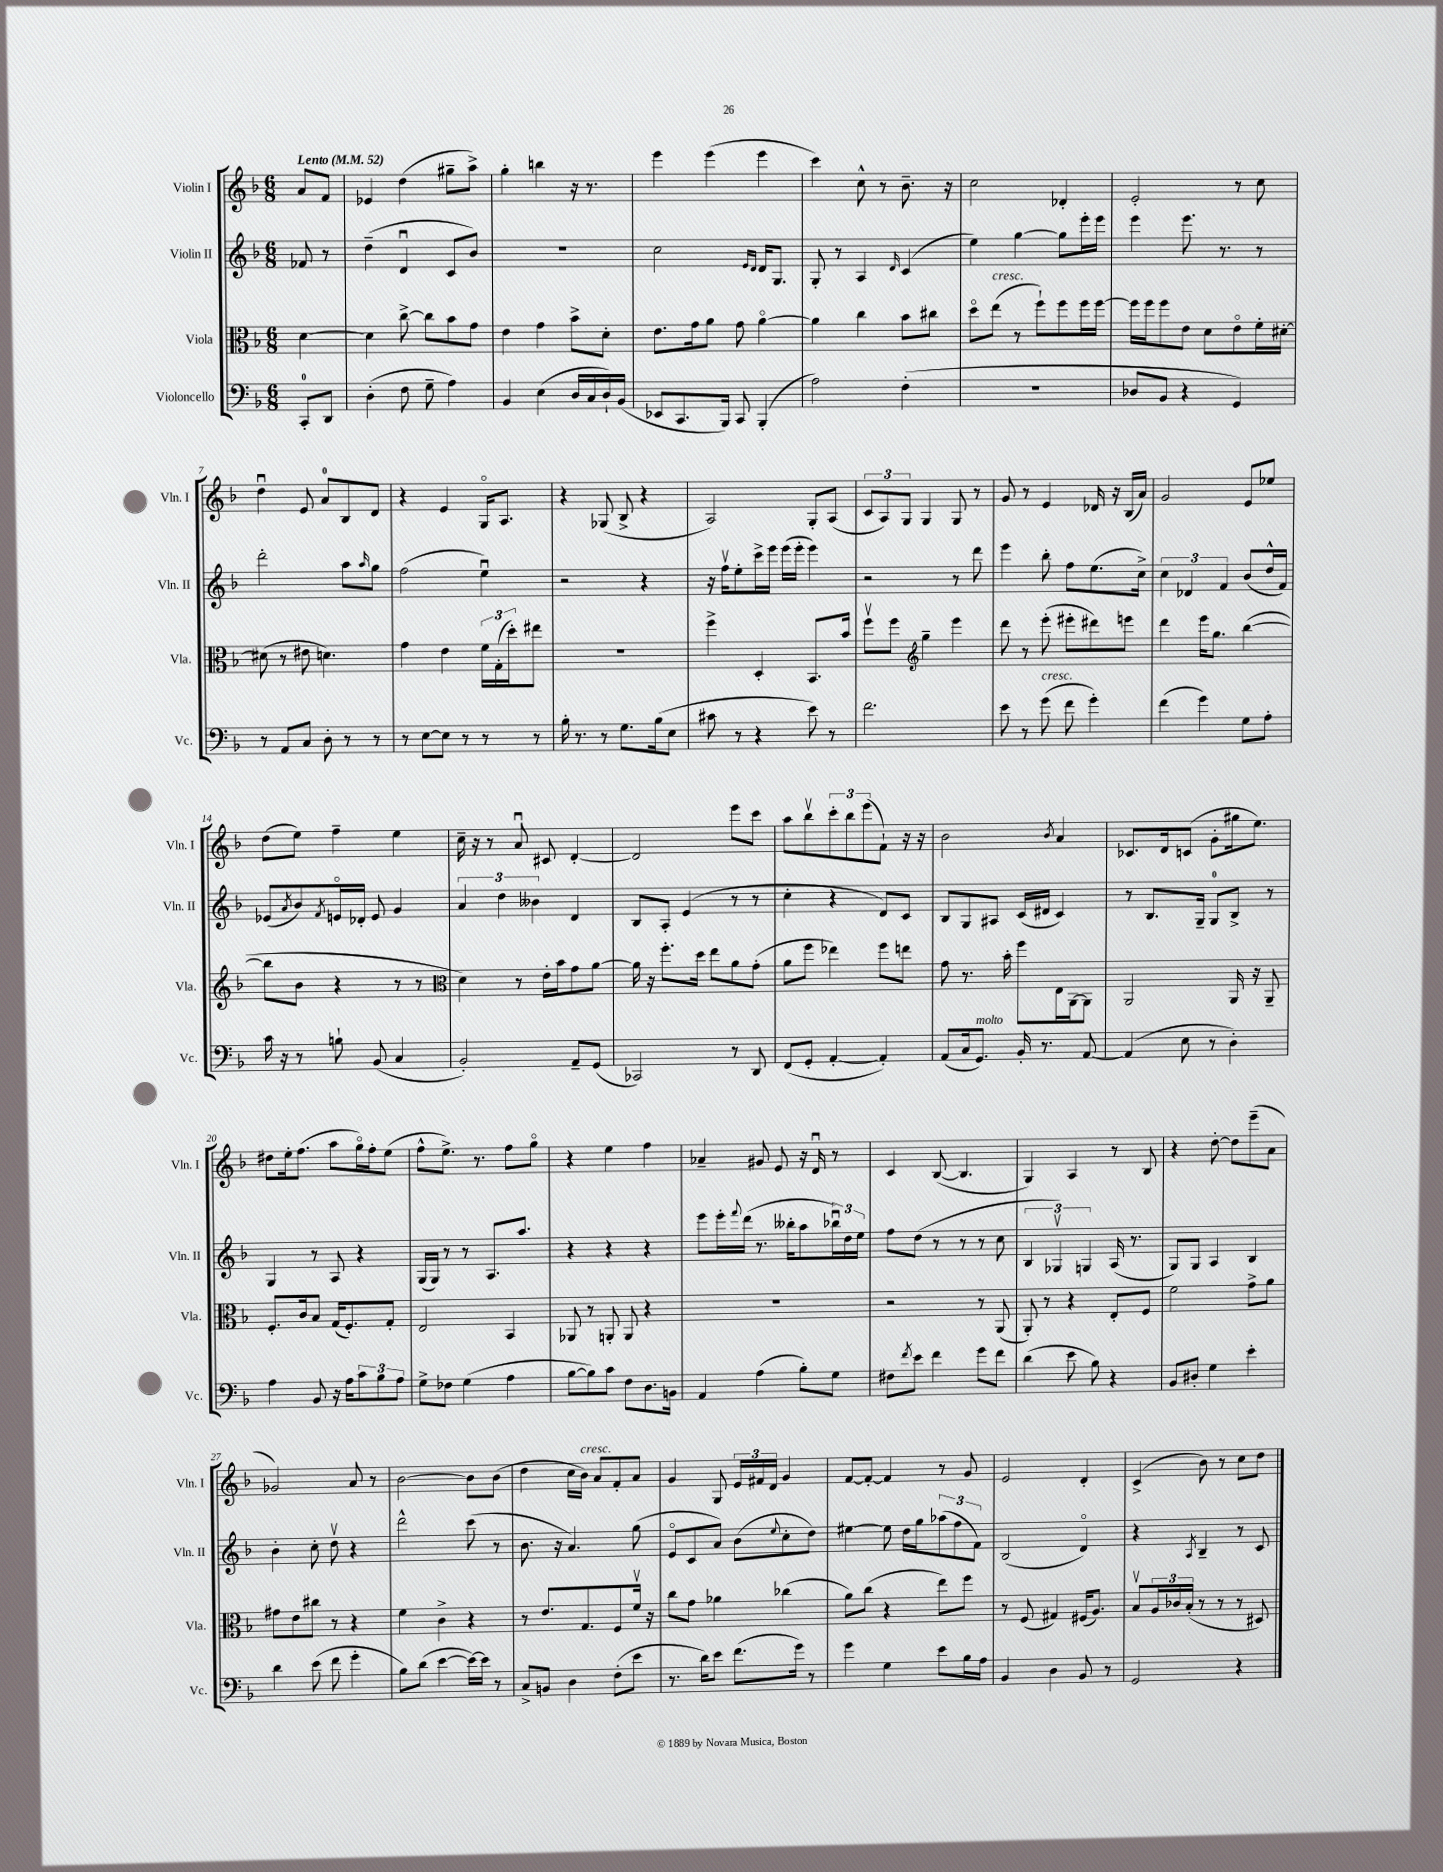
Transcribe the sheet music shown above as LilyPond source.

<<
\new StaffGroup <<
\new Staff = "s0" \with { instrumentName = "Violin I" shortInstrumentName = "Vln. I" } {
    \clef treble \key f \major \numericTimeSignature \time 6/8 \partial 4 \tempo "Lento" 4 = 52
    a'8 f'8 |
    ees'4 d''4( gis''8-- a''8->) |
    g''4-. b''4 r16 r8. |
    e'''4 e'''4( e'''4 |
    c'''4) c''8-^ r8 bes'8.-- r16 |
    c''2 des'4-. |
    e'2-. r8 c''8 |
    d''4\downbow e'8 a'8-0 bes8 d'8 |
    r4 e'4 g16\flageolet a8. |
    r4 ges8( bes8-> r4 |
    a2) g8-. a8( |
    \tuplet 3/2 { c'8 a8) g8 } g4 g8 r8 |
    g'8 r8 e'4 des'16 r16 bes16( a'16) |
    g'2 e'8 ees''8 |
    d''8( e''8) f''4-- e''4 |
    c''16-- r16 r8 a'8\downbow cis'8 d'4~-. |
    d'2 e'''8 c'''8 |
    a''8 bes''8\upbow \tuplet 3/2 { c'''8-. bes''8 e'''8( } f'8-!) r16 r16 |
    bes'2 \acciaccatura { bes'8 } a'4 |
    ces'8. d'16 c'8( g'8-. gis''16 e''8.) |
    dis''8 e''16-. f''8.( a''8 g''16\flageolet) f''16-. e''8( |
    f''8-^ e''8.->) r8. f''8 g''8\flageolet |
    r4 e''4 f''4 |
    aes'4-- gis'8 e'8 r16 d'16\downbow r8 |
    c'4 bes8~( bes4. |
    g4) a4 r8 bes8 |
    r4 d''8~-. d''8 e'''8--( a'8 |
    ges'2) a'8 r8 |
    bes'2~ bes'8 bes'8( |
    d''4 c''16 bes'16^\markup { \italic "cresc." }) a'8 f'8-. a'8 |
    g'4 g8 \tuplet 3/2 { e'16 fis'16 d'16 } g'4 |
    f'8~ f'8~-. f'4 r8 g'8 |
    e'2 d'4-. |
    c'4->( bes'8) r8 c''8 d''8 \bar "|." |
}
\new Staff = "s1" \with { instrumentName = "Violin II" shortInstrumentName = "Vln. II" } {
    \clef treble \key f \major \numericTimeSignature \time 6/8 \partial 4
    fes'8 r8 |
    d''4--( d'4\downbow c'8 bes'8) |
    R2. |
    c''2 \grace { e'16 d'16 } d'16 g8. |
    g8-. r8 a4 \grace { d'16 } c'4( |
    e''4) g''4~ g''8 e'''16-. e'''16 |
    e'''4 e'''8. r8. r8 |
    d'''2-. a''8 \grace { a''16 } g''8 |
    f''2( e''4\downbow) |
    r2 r4 |
    r16 f''16\upbow e''8-. c'''16-> e'''16 e'''16( e'''16-. e'''4) |
    r2 r8 d'''8 |
    e'''4 bes''8-. f''8 e''8.( c''16->) |
    \tuplet 3/2 { c''4 des'4 f'4 } bes'8( d''16-^ f'16) |
    ees'8( \acciaccatura { a'8 } bes'8) \acciaccatura { f'8 } e'16\flageolet des'16-. e'8 g'4 |
    \tuplet 3/2 { a'4 d''4 beses'4 } d'4 |
    bes8 a8-. e'4( r8 r8 |
    c''4-. r4 d'8) c'8 |
    bes8 g8 ais8 c'16( dis'16 c'4) |
    r8 bes8. g16-- g8-0 bes8-> r8 |
    g4 r8 a8 r4 |
    g16( g16) r8 r8 a8. a''8. |
    r4 r4 r4 |
    e'''8 e'''16-. \appoggiatura { f'''8 } d'''16( r8. beses''16-. a''8 \tuplet 3/2 { bes''16\downbow) d''16 e''16 } |
    f''8 d''8( r8 r8 r8 c''8 |
    \tuplet 3/2 { bes4 ges4\upbow) g4 } a16( r8. |
    g8) g8 a4 bes4 |
    bes'4-. c''8-. d''8\upbow r4 |
    d'''2-^ c'''8( r8 |
    bes'8. r16 a'4.) g''8( |
    e'8\flageolet c'8 a'8) bes'8( \appoggiatura { e''8 } c''8-. d''8) |
    eis''4~ eis''8 d''16 g''16 \tuplet 3/2 { aes''8( f''8 f'8) } |
    bes2( d'4\flageolet) |
    r4 \acciaccatura { a8 } bes4-- r8 c'8 \bar "|." |
}
\new Staff = "s2" \with { instrumentName = "Viola" shortInstrumentName = "Vla." } {
    \clef alto \key f \major \numericTimeSignature \time 6/8 \partial 4
    d'4~ |
    d'4 c''8~-> c''8 bes'8 g'8 |
    e'4 g'4 bes'8-> d'8-. |
    e'8. g'16 a'8 g'8 a'4~\flageolet |
    a'4 c''4 bes'8 cis''8 |
    d''8\flageolet e''8^\markup { \italic "cresc." }( r8 f''8-!) f''8 f''16 f''16~ |
    f''16 f''16 f''8 e'8 d'8 e'8\flageolet f'16-. dis'16~-. |
    dis'8( r8 eis'8 d'4.) |
    g'4 e'4 \tuplet 3/2 { f'16 g16-.( d''16-.) } eis''8 |
    R2. |
    f''4-> d4-. bes,8. bes'16 |
    f''8\upbow f''8 \clef treble g''4-- e'''4 |
    d'''8 r8 e'''8-.( eis'''8-. dis'''8) e'''8 |
    d'''4 e'''16 g''8. bes''4~( |
    bes''8 bes'8 r4 r8 r8 |
    \clef alto d'4) r8 e'16-. bes'16 g'8 a'8~ |
    a'16 r16 f''8.-. d''16 e''8 a'8 g'8-.( |
    a'8 f''8 ees''4) f''8 e''8 |
    g'8 r8. bes'16-. f''8 e16 a,16~ a,8 |
    a,2 a,16 r16 a,8-- |
    f8.-. c'16 bes8 g16( f8.-.) g8-. |
    e2 bes,4 |
    aes,8 r8 a,8-. a,8 r4 |
    R2. |
    r2 r8 a,8( |
    a,8-.) r8 r4 e8-. f8 |
    f'2 g'8-> a'8 |
    gis'8 e'8 cis''8 r8 r4 |
    f'4 c'4-> r4 |
    r8 e'8. g8. f8 f'16\upbow r16 |
    c''8 g'8 aes'4 ces''4( |
    a'8) c''8( r4 e''8) f''8 |
    r8 f8( gis4) fis16( a8.) |
    bes8\upbow \tuplet 3/2 { a16 ces'16 bes16-.( } r8 r8 r8 dis8) \bar "|." |
}
\new Staff = "s3" \with { instrumentName = "Violoncello" shortInstrumentName = "Vc." } {
    \clef bass \key f \major \numericTimeSignature \time 6/8 \partial 4
    c,8-0-. d,8 |
    d4-.( f8 g8-- a4) |
    bes,4 e4( d16 c16 d16-!) bes,16( |
    ees,8 c,8. bes,,16) c,8 bes,,4-.( |
    a2) f4-.( |
    R2. |
    des8 bes,8 r4 g,4) |
    r8 a,8 c8 d8-. r8 r8 |
    r8 e8~ e8 r8 r8 r8 |
    bes16-. r8. r8 g8. bes16( e8 |
    cis'8 r8 r4 e'8) r8 |
    f'2. |
    e'8 r8 g'8^\markup { \italic "cresc." }( f'8 g'4-.) |
    f'4( g'4) g8 a8-. |
    c'16 r16 r8 b8-! bes,8( c4 |
    bes,2-.) a,8-- g,8( |
    ces,2) r8 d,8 |
    f,8( g,8-. a,4~-. a,4-.) |
    a,8( c16 g,8.^\markup { \italic "molto" }) bes,16-. r8. a,8~ |
    a,4( e8 r8 d4-.) |
    a4 bes,8 r16 a16 \tuplet 3/2 { c'8 bes8 a8 } |
    g8-> fes8 g4( a4 |
    bes8~ bes8) c'8 f8 d8. b,16 |
    a,4 a4( bes8-.) g8 |
    fis8 \acciaccatura { f'8 } e'8 f'4 g'8 f'8 |
    d'4( e'8 bes8) r4 |
    bes,8 dis8-. g4 e'4-. |
    d'4 e'8( f'8 g'4-. |
    bes8) d'8( e'4~ e'16~) e'16 r8 |
    c8-> b,8 d4 f8-.( e'8 |
    r8. d'16) e'8 f'8.( g'16) r8 |
    g'4 g4 e'8 bes16 a16 |
    bes,4 d4 bes,8 r8 |
    g,2 r4 \bar "|." |
}
>>
>>
